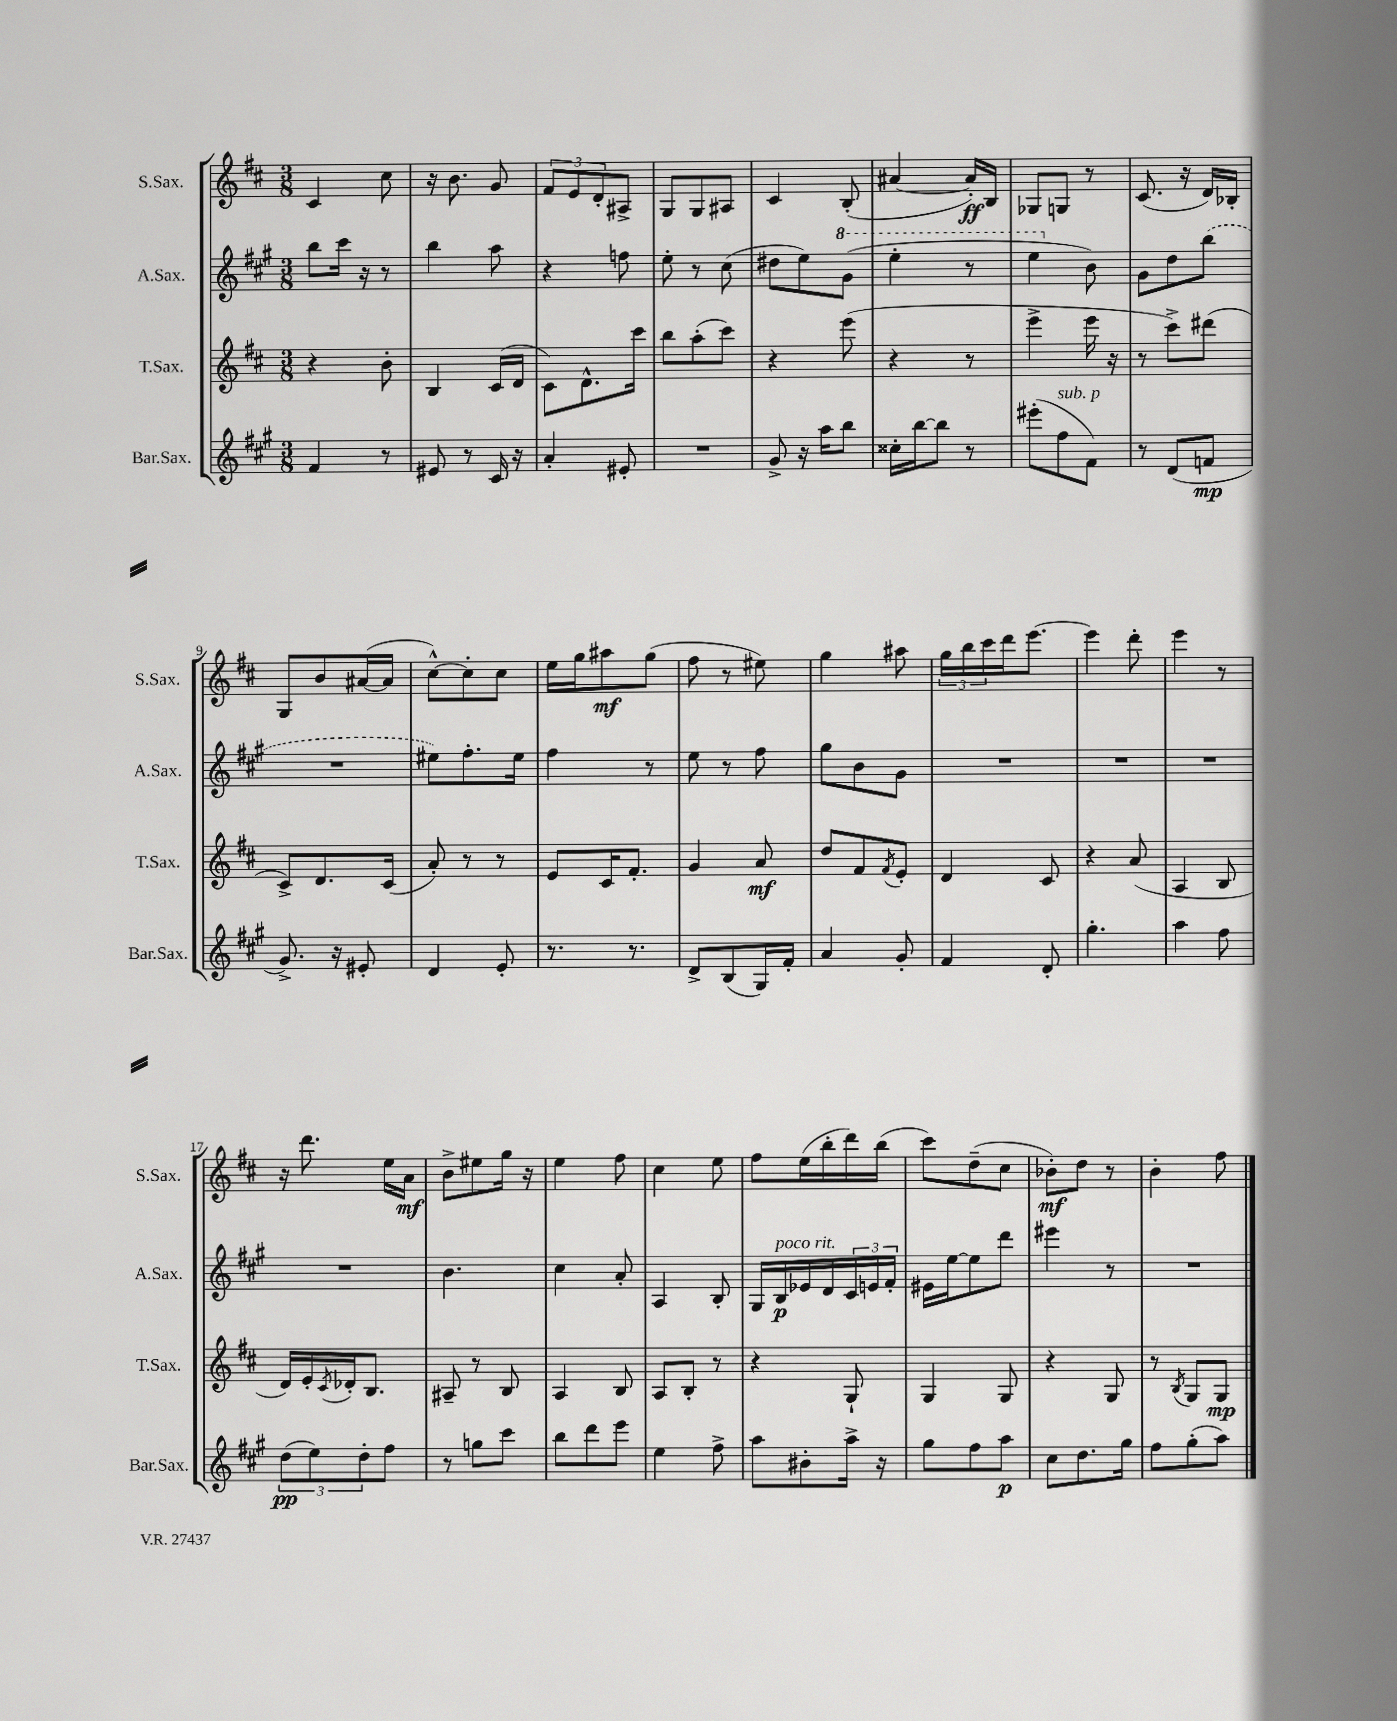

**kern	**dynam	**kern	**dynam	**kern	**dynam	**kern	**dynam
*part4	*part4	*part3	*part3	*part2	*part2	*part1	*part1
*staff4	*staff4	*staff3	*staff3	*staff2	*staff2	*staff1	*staff1
*I"Bar.Sax.	*	*I"T.Sax.	*	*I"A.Sax.	*	*I"S.Sax.	*
*I'Bar.Sax.	*	*I'T.Sax.	*	*I'A.Sax.	*	*I'S.Sax.	*
*clefG2	*	*clefG2	*	*clefG2	*	*clefG2	*
*k[f#c#g#]	*	*k[f#c#]	*	*k[f#c#g#]	*	*k[f#c#]	*
*M3/8	*	*M3/8	*	*M3/8	*	*M3/8	*
=1	=1	=1	=1	=1	=1	=1	=1
4f#/	.	4r	.	8bb\L	.	4c#/	.
.	.	.	.	16ccc#\Jk	.	.	.
.	.	.	.	16r	.	.	.
8r	.	8b'\	.	8r	.	8cc#\	.
=2	=2	=2	=2	=2	=2	=2	=2
8e#X/	.	4B/	.	4bb\	.	16r	.
.	.	.	.	.	.	8.b\	.
8r	.	.	.	.	.	.	.
16c#/	.	(16c#/LL	.	8aa\	.	8g/	.
16r	.	16d/JJ	.	.	.	.	.
=3	=3	=3	=3	=3	=3	=3	=3
4a'/	.	8c#\L)	.	4r	.	12f#/L	.
.	.	.	.	.	.	12e/	.
.	.	8.d^^\	.	.	.	.	.
.	.	.	.	.	.	12d'/	.
8e#X'/	.	.	.	8ffn\	.	8A#X^/J	.
.	.	16ccc#\Jk	.	.	.	.	.
=4	=4	=4	=4	=4	=4	=4	=4
4.r	.	8bb\L	.	8ee'\	.	8G/L	.
.	.	(8aa'\	.	8r	.	8G/	.
.	.	8ccc#\J)	.	(8cc#\	.	8A#X/J	.
=5	=5	=5	=5	=5	=5	=5	=5
8g#^/	.	4r	.	8dd#X\L	.	4c#/	.
16r	.	.	.	8ee\)	.	.	.
16aa\KL	.	.	.	.	.	.	.
*	*	*	*	*8va	*	*	*
8bb\J	.	(8eee\	.	(8gg#\J	.	(8B'/	.
=6	=6	=6	=6	=6	=6	=6	=6
16cc##X'\LL	.	4r	.	4eee'\	.	[4a#X/	.
[16bb\J	.	.	.	.	.	.	.
8bb\J]	.	.	.	.	.	.	.
8r	.	8r	.	8r	.	16a#'/LL])	ff
.	.	.	.	.	.	16B/JJ	.
=7	=7	=7	=7	=7	=7	=7	=7
(8eee#X'\L	.	4eee^\	.	4eee\	.	8G-X/L	.
!LO:TX:a:i:t=sub. p	!	!	!	!	!	!	!
8ff#\	.	.	.	.	.	8Gn/J	.
*	*	*	*	*X8va	*	*	*
8f#\J)	.	16eee\	.	8b\)	.	8r	.
.	.	16r	.	.	.	.	.
=8	=8	=8	=8	=8	=8	=8	=8
8r	.	8r	.	8g#\L	.	(8.c#/	.
(8d/L	.	8ccc#^\L)	.	8dd\	.	.	.
.	.	.	.	.	.	16r	.
8fn/J	mp	(8ddd#X\J	.	(8bb\J	.	16d/LL)	.
.	.	.	.	.	.	16B-X'/JJ	.
!!LO:LB:g=z
=9	=9	=9	=9	=9	=9	=9	=9
8.g#^/)	.	8c#^/L)	.	4.r	.	8G/L	.
.	.	8.d/	.	.	.	8b/	.
16r	.	.	.	.	.	.	.
8e#X'/	.	.	.	.	.	([16a#X/L	.
.	.	(16c#/Jk	.	.	.	16a#/JJ]	.
=10	=10	=10	=10	=10	=10	=10	=10
4d/	.	8a'/)	.	8ee#X\L)	.	[8cc#^^\L)	.
.	.	8r	.	8.ff#'\	.	8cc#'\]	.
8e'/	.	8r	.	.	.	8cc#\J	.
.	.	.	.	16ee#\Jk	.	.	.
=11	=11	=11	=11	=11	=11	=11	=11
8.r	.	8e/L	.	4ff#\	.	16ee\LL	.
.	.	.	.	.	.	16gg\J	.
.	.	16c#/K	.	.	.	8aa#X\	mf
8.r	.	8.f#'/J	.	.	.	.	.
.	.	.	.	8r	.	(8gg\J	.
=12	=12	=12	=12	=12	=12	=12	=12
8d^/L	.	4g/	.	8ee\	.	8ff#\	.
(8B/	.	.	.	8r	.	8r	.
16G#/L)	.	8a/	mf	8ff#\	.	8ee#X\)	.
16f#'/JJ	.	.	.	.	.	.	.
=13	=13	=13	=13	=13	=13	=13	=13
4a/	.	8dd/L	.	8gg#\L	.	4gg\	.
.	.	8f#/	.	8b\	.	.	.
.	.	8qf#/	.	.	.	.	.
8g#'/	.	8e'/J	.	8g#\J	.	8aa#X\	.
=14	=14	=14	=14	=14	=14	=14	=14
4f#/	.	4d/	.	4.r	.	24gg\LL	.
.	.	.	.	.	.	24bb\	.
.	.	.	.	.	.	24ccc#\	.
.	.	.	.	.	.	16ddd\J	.
.	.	.	.	.	.	[8.eee\J	.
8d'/	.	8c#/	.	.	.	.	.
=15	=15	=15	=15	=15	=15	=15	=15
4.gg#'\	.	4r	.	4.r	.	4eee\]	.
.	.	(8a/	.	.	.	8ddd'\	.
=16	=16	=16	=16	=16	=16	=16	=16
4aa\	.	4A/	.	4.r	.	4eee\	.
8ff#\	.	8B/	.	.	.	8r	.
!!LO:LB:g=z
=17	=17	=17	=17	=17	=17	=17	=17
(12dd\L	pp	16d/LL)	.	4.r	.	16r	.
.	.	16e'/	.	.	.	8.ddd\	.
12ee\)	.	.	.	.	.	.	.
.	.	8qc#/	.	.	.	.	.
.	.	16d-X'/J	.	.	.	.	.
12dd'\	.	.	.	.	.	.	.
.	.	8.B/J	.	.	.	.	.
8ff#\J	.	.	.	.	.	16ee\LL	.
.	.	.	.	.	.	16a\JJ	mf
=18	=18	=18	=18	=18	=18	=18	=18
8r	.	8A#X~/	.	4.b\	.	8b^\L	.
8ggn\L	.	8r	.	.	.	8ee#X\	.
8ccc#\J	.	8B/	.	.	.	16gg\Jk	.
.	.	.	.	.	.	16r	.
=19	=19	=19	=19	=19	=19	=19	=19
8bb\L	.	4A/	.	4cc#\	.	4ee\	.
8ddd\	.	.	.	.	.	.	.
8eee\J	.	8B/	.	8a'/	.	8ff#\	.
=20	=20	=20	=20	=20	=20	=20	=20
4ee\	.	8A/L	.	4A/	.	4cc#\	.
.	.	8B'/J	.	.	.	.	.
8ff#^\	.	8r	.	8B'/	.	8ee\	.
=21	=21	=21	=21	=21	=21	=21	=21
8aa\L	.	4r	.	16G#/LL	.	8ff#\L	.
!	!	!	!	!LO:TX:a:i:t=poco rit.	!	!	!
.	.	.	.	16B/	p	.	.
8b#X'\	.	.	.	16e-X/	.	(16ee\L	.
.	.	.	.	16d/	.	16bb'\	.
16aa^\Jk	.	8G`/	.	24c#/	.	16ddd\)	.
.	.	.	.	24en/	.	.	.
16r	.	.	.	.	.	(16bb\JJ	.
.	.	.	.	24f#'/JJ	.	.	.
=22	=22	=22	=22	=22	=22	=22	=22
8gg#\L	.	4G/	.	16e#X\LL	.	8ccc#\L)	.
.	.	.	.	[16ee\J	.	.	.
8ff#\	.	.	.	8ee\]	.	(8dd~\	.
8aa\J	p	8G/	.	8ddd\J	.	8cc#\J	.
=23	=23	=23	=23	=23	=23	=23	=23
8cc#\L	.	4r	.	4eee#X\	.	8b-X'\L)	mf
8.dd\	.	.	.	.	.	8dd\J	.
.	.	8G/	.	8r	.	8r	.
16gg#\Jk	.	.	.	.	.	.	.
=24	=24	=24	=24	=24	=24	=24	=24
8ff#\L	.	8r	.	4.r	.	4b'\	.
.	.	8qB/	.	.	.	.	.
(8gg#'\	.	8G/L	.	.	.	.	.
8aa\J)	.	8G/J	mp	.	.	8ff#\	.
==	==	==	==	==	==	==	==
*-	*-	*-	*-	*-	*-	*-	*-
